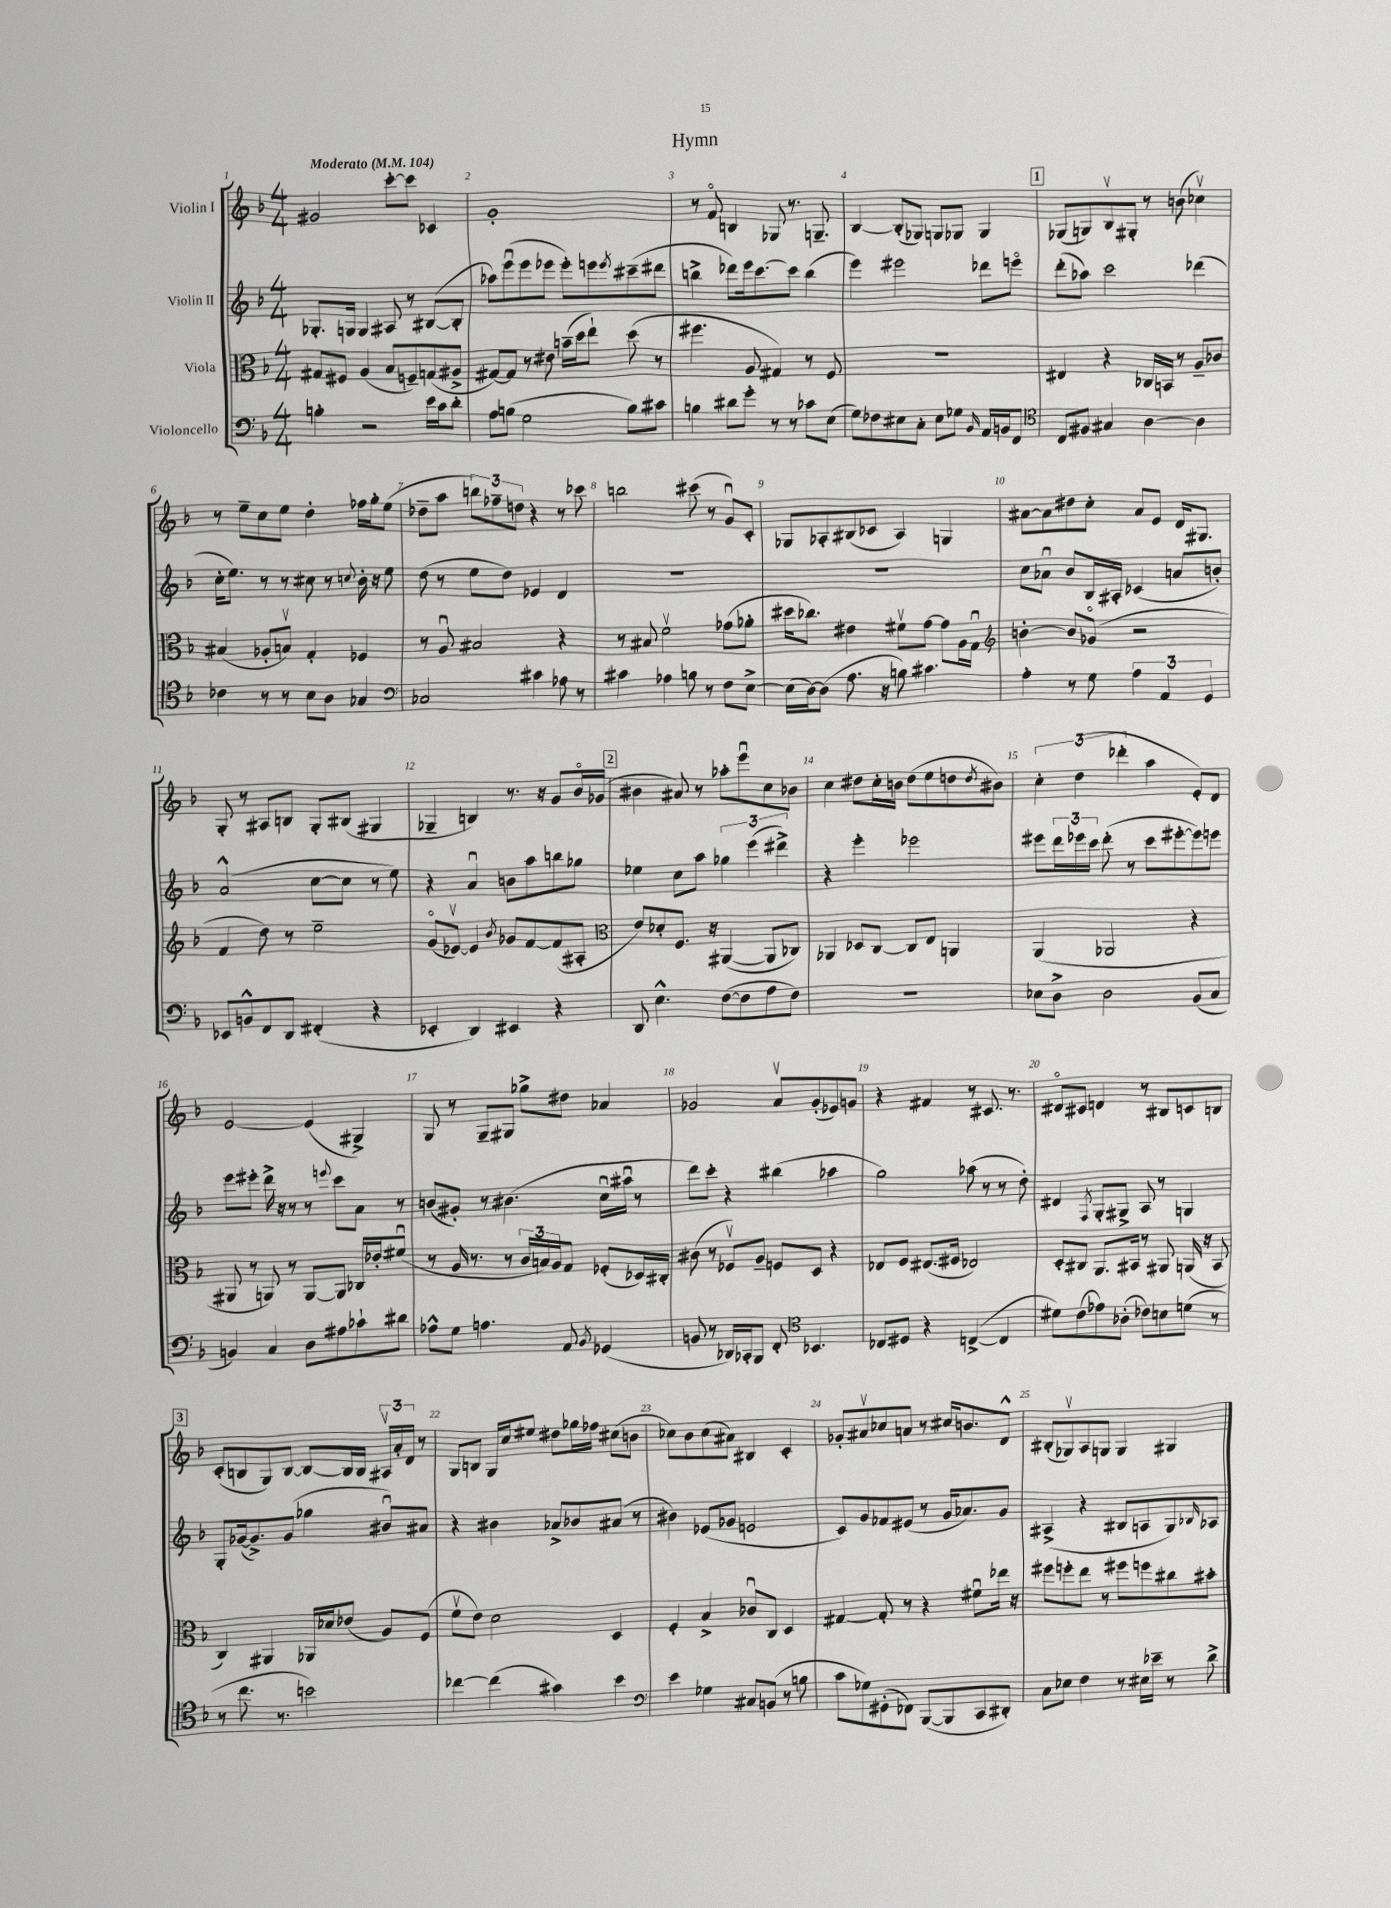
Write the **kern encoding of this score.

**kern	**kern	**kern	**kern
*staff4	*staff3	*staff2	*staff1
*clefF4	*clefC3	*clefG2	*clefG2
*k[b-]	*k[b-]	*k[b-]	*k[b-]
*M4/4	*M4/4	*M4/4	*M4/4
*MM104	*MM104	*MM104	*MM104
4B'\	8G#/L	8.G-'/L	2g#/
.	8F#/J	.	.
.	.	16G/Jk	.
2r	(4A/	4G/	.
.	8B-/L	8A#/	[8ccc'\L
.	8F~/)	8r	8ccc\]J
16e\LL	(8G/	([8B#/L	4c-/
16c\J	.	.	.
8d'\J	8A#^/J	8B#'/]J	.
=	=	=	=
8A\L	[8G#/L)	8aa-\L)	1g'
(8B\J	8G#/]J	(8eeeu\	.
2G\	8r	8eee\	.
.	8e#\	8eee-\J	.
.	(16b~\LL	8eee-'\L)	.
.	16dd\J	.	.
.	8ee`\J)	8eee\	.
.	.	8qeee/	.
8B\L)	(8dd\	(8ccc#~\	.
8c#\J	8r	8ddd#\J	.
=	=	=	=
4B\	4.ff#\	4bb^\	8r
.	.	.	8fo/
8d#\L	.	8ddd-\L)	4B/
8g'\J	8A/	16eee\k	.
.	.	[8.ccc\	.
8r	4G#/)	.	8G-/
8r	.	8ccc\]J	8.r
8c-\L	8r	(4bb\	.
.	.	.	8.G~/
(8E\J	8F/	.	.
=	=	=	=
8G\L)	1r	4eee\)	[4B-/
8F-\	.	.	.
8E#\	.	2eee#\	(8B-'/]L
8C'\J	.	.	8G-/J)
8E#\L	.	.	8G/L
8G-\J	.	.	8G-/J
16qqBB-/	.	.	.
16AA/LL	.	8ddd-\L	4G-/
16BB/J	.	.	.
8FF/J	.	8eeeo\J	.
=	=	=	=
*clefC4	*	*	*
8C/L	4E#/	(8ddd'\L	(8G-/L
8F#/J	.	8aa-\J)	8G/)
4G#/	4r	2ccc\	8B-v/
.	.	.	8G#'/J
[4A\	16C-/LL	.	8r
.	16BB/JJ	.	.
.	8r	.	(8b\
4A\]	8A~/L	(4ddd-\	4cc-v\)
.	8c-/J	.	.
=	=	=	=
4c-\	(4B#/	16cc'\LK	8r
.	.	8.ee\J)	.
.	.	.	8ee~\L
8r	8A-'/L	8r	8cc\
8r	8Bv/J)	8r	8ee\J
8B-\L	4G'/	8cc#\	4dd'\
8A\J	.	8r	.
.	.	8qqcc/	.
4G-/	4F-/	16b-'\	16ff-\LL
.	.	16r	16gg'\J
.	.	8ee\	(8ee\J
=	=	=	=
*clefF4	*	*	*
2C-/	8r	(8dd\	8dd-~\L
.	8Au/	8r	8aa\J
.	2B#/	8ee\L	12bb\L)
.	.	.	12ff-~\
.	.	8dd\J)	.
.	.	.	12dd\J
4c#\	.	4e-/	4r
8A-\	4r	4d/	8r
8r	.	.	8ccc-\
=	=	=	=
4c#\	8r	1r	2bb\
.	8B#/	.	.
4A-\	2fv\	.	.
8B\	.	.	(8ccc#\
8r	.	.	8r
8F\L	(8g-\L	.	8gu/L)
[8E^\J	8a-'\J	.	8c'/J
=	=	=	=
(16E\]LL	16dd#\LK	1r	8G-/L
[16D\J)	8.cc-\J)	.	.
(8D\]J	.	.	8A-'/
8.A\	4e#\	.	(8B#/
.	.	.	8c-/J
16r	.	.	.
8B\)	8f#v\L	.	4A-/)
4.c#\	[8g\J	.	.
.	8g\]L	.	4G/
.	16A\L	.	.
.	16Gu\JJ	.	.
=	=	=	=
*	*clefG2	*	*
4A'\	[4b'\	8cc\L	[8a#\L
.	.	8a-u\J	8a#\]
8r	8b/]L	8b-/L	8dd#\
8G\	(8g-o/J	16B-/L	8cc'\J
.	.	16A#'/JJ	.
6A\	2r	(4c-/	8a#/L
.	.	.	8e/J
6AA/	.	.	.
.	.	8a/L	16d/LK
.	.	.	8.G#/J
6GG/	.	.	.
.	.	8b'/J)	.
=	=	=	=
8EE-/L	4f/	(2a^^/	8G'/
8BB^^/	.	.	8r
8FF/	8dd\)	.	8A#/L
8DD/J	8r	.	8B/J
(4FF#'/	2ee~\	[8cc\L	8G'/L
.	.	8cc\]J	(8B#/J
4r	.	8r	4G#/
.	.	8ee\)	.
=	=	=	=
4EE-'/	(8go/L	4r	4G-~/
.	[8e-v/J)	.	.
4DD/)	4e-/]	4au/	4B/)
.	8qb-/	.	.
4EE#/	8g-/L	8b\L	8.r
.	[8f/	8aa\	.
.	.	.	16r
4r	(8f/]	8bb\	8g/L
.	8A#'/J	8gg-\J	16b-o/L
.	.	.	(16g-/JJ
=	=	=	=
*	*clefC3	*	*
8DD/	8e/L)	4ee-\	4b#\
4.E^^\	8d-'/	.	.
.	8.F/J	8cc\L	8a#/)
.	.	8aa\J	8r
.	16r	.	.
([8F\L	([4AA#/	6gg-\	8aa-'\L
8F\]	.	.	8eeeu\
.	.	(6eee\	.
8A\	8AA#/]L	.	8cc\
.	.	6ddd#^\)	.
8F\J)	8C-/J)	.	8b-\J
=	=	=	=
1r	4AA-/	4r	4cc\
.	8D-/L	4eee'\	8dd#\L
.	[8C/J	.	16cc'\L
.	.	.	16b\JJ
.	8C/]L	2eee-\	(8dd#\L
.	8E/J	.	8ee\
.	4AA/	.	8dd\
.	.	.	8qdd/
.	.	.	8b#\J)
=	=	=	=
8E-\L	(4AA/	8eee#\L	6cc'\
8D^\J	.	24ddd\L	.
.	.	24eee-\	(6dd\
.	.	24ccc\JJ	.
2D\	2AA-/	(8ddd'\	.
.	.	.	6ddd-'\
.	.	8r	.
.	.	8ccc\L	4aa\
.	.	[8eee#'\	.
(8BB-/L	4r	8eee#\])	8e'/L)
8C/J	.	8eee\J	8d/J
=	=	=	=
4BB/)	8AA#/	8eee\L	[2e/
.	8r	8eee#'\J	.
4C/	8AA/)	16ddd^\	.
.	.	16r	.
.	8r	8r	.
8D\L	[8AA/L	8r	(4e/]
.	.	8qqeee/	.
8A#\	8AA/]J	8ccc\L	.
8c-`\	16C-/LL	8a\J	4G#^/)
.	16e-'/J	.	.
8d#\J	(8f#u/J	8r	.
=	=	=	=
8A-^^\L	8r	(8b/L	8G/
8G\J	16A/	8g#'/J)	8r
.	8.r	.	.
4.A\	.	8r	8G~/L
.	8r	(4.b#\	8G#/J
.	24c/LL	.	8gg-^\L
.	24B/)	.	.
.	24A/J	.	.
8AA/	8G/J	.	8dd#\J
8qBB-/	.	.	.
(4GG-/	(8F-'/L	16ccu\LL	4a-/
.	.	16aa#u\JJ	.
.	16D-/L)	8r	.
.	16C#'/JJ	.	.
=	=	=	=
8BB/	(8c#\	8ddd\L)	2g-/
8r	8r	8ccc'\J	.
16DD-/LL)	8F-v/L)	4r	.
16CC-'/J	.	.	.
8BBB-/J	8A~/J	.	.
8FF'/	8F/L	(4bb#\	8av/L
*clefC4	*	*	*
4.BB-/	8D/J	.	(8g-'/
.	4r	4aa-\	8e-/)
.	.	.	8g/J
=	=	=	=
8C-/L	8E-/L	2gg\)	4r
8D#/J	8F/J	.	.
4r	(8.E#/L	.	4f#/
.	16F#/Jk	.	.
([4C^/	2E-/)	(8aa-\	8r
.	.	8r	8.c#/
4C/]	.	8r	.
.	.	.	8.r
.	.	8dd'\)	.
=	=	=	=
8d#\L)	8D'/L	4d#/	8d#o/L
(8c\	8C#/J	.	8c#/J
.	.	8qF/	.
8e-\)	8.AA/L	8G'/L	4d/
(8A-'\J	.	8G#^/J	.
.	16BB#/Jk	.	.
8c-\L)	8r	8A/	8r
8B\	8AA#/	8r	8B#/L
(8d\J	(16AA/	4G/	8c/
.	16r	.	.
8r	8BB#/	.	8B/J
=	=	=	=
8r	4C/)	8G'/L	(8c'/L
8.cc\	.	([16g-/k	8B/
.	.	8.g-^/])	.
.	4AA#/	.	8G/)
8.r	.	.	.
.	.	(8g-/J	[8B/J
2b\)	16AA-/LL	4gg-\	8B/_L
.	16d-/J	.	.
.	(8e-/J	.	16B/]L
.	.	.	16B/JJ
.	8A/L)	8b#u/L)	24A#v/LL
.	.	.	24a'/
.	.	.	24d/JJ
.	(8F/J	8a#/J	8r
=	=	=	=
[4cc-\	8fv\L	4r	8G/L
.	8e\J)	.	8B/J
(4cc-\]	2d\	4b#\	16G/LL
.	.	.	16cc/J
.	.	.	8ee#/J
4g#\)	.	8a-^/L	8dd#\L
.	.	8b-/	16gg-\L
.	.	.	16ff-\JJ
4b-\	4D/	(8a#/J	(8cc#\L
.	.	8r	8b\J
=	=	=	=
*clefF4	*	*	*
4e\	4F'/	4b#\)	8cc-\L)
.	.	.	8b-\
4G-\	4B-^/	(8e-/L	(8cc-\
.	.	8g-/J	8a#\J)
8C#/L	8c-u/L	2e/	4B#/
(8BB/J	8C/J	.	.
8r	4D/	.	4c'/
8B\	.	.	.
=	=	=	=
8c\L	[4G#/	8c/L)	8g-'/L
8G-\)	.	8g/	8a#v/
(8GG#'\	8G#'/]	8f-/	8cc-/
8FF-\J)	8r	(8e#/J	8a/J
([8BBB-/L	4r	8r	8r
8BBB-/]	.	16g/LK	16cc#/LK
.	.	8.a-/)	8.b/
8CC/	8f#u\L	.	.
8DD#'/J)	16ee-\Jk	8g/J	8d^^/J
.	16r	.	.
=	=	=	=
8C\L	8ff#\L	(4A#^/	(8B#'/L
8E-\J	8ff'\	.	8G-v/)
4F\	8ee\J	4r	8A/
.	8r	.	8G/J
8r	8ff#\L	8B#/L	4G/
16E#\LL	8ff\	8A/	.
16e-~\JJ	.	.	.
8r	8cc#\	8G/)	4G#/
.	.	16qqB-/	.
8d^\	8b#'\J	8A-/J	.
==	==	==	==
*-	*-	*-	*-
